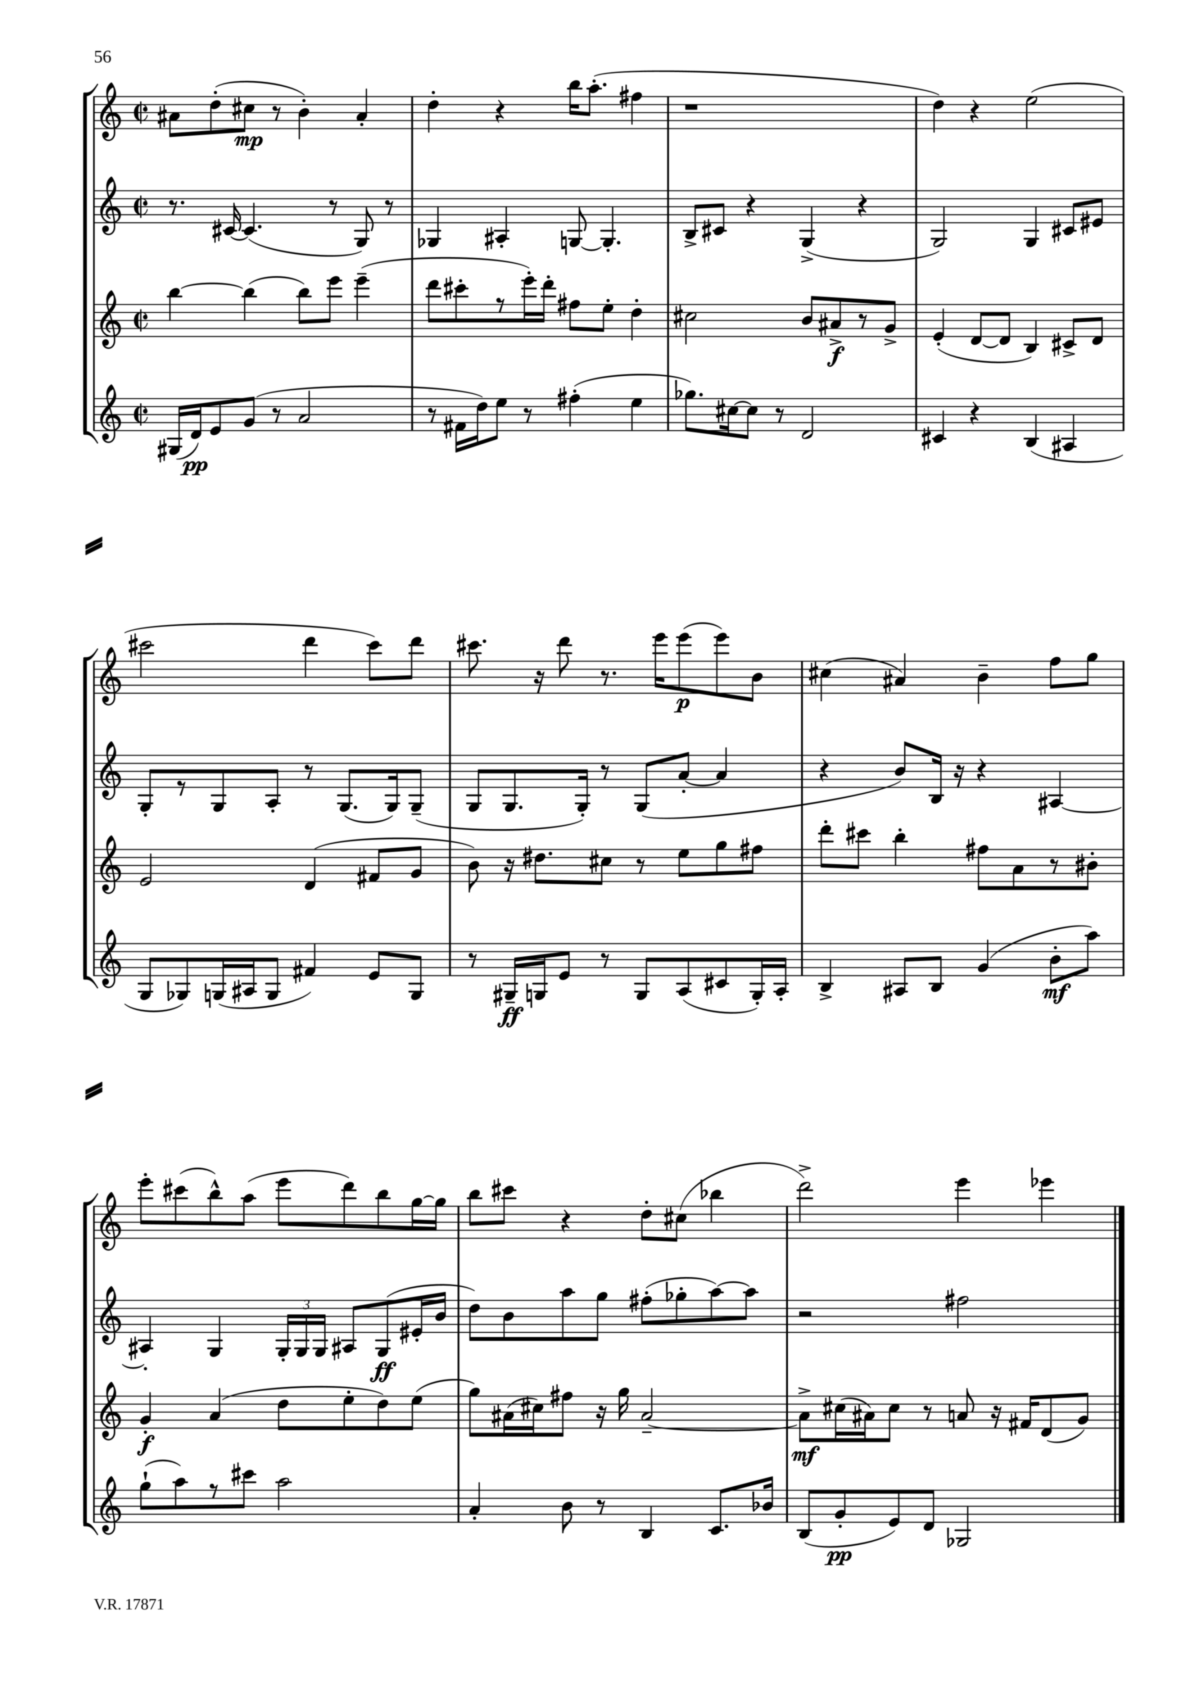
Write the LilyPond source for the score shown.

<<
\new StaffGroup <<
\new Staff = "s0" {
    \clef treble \key c \major \defaultTimeSignature \time 2/2
    \autoBeamOff ais'8[ d''8-.( cis''8]\mp r8 b'4-.) ais'4-. |
    d''4-. r4 b''16[ a''8.]-.( fis''4 |
    r1 |
    d''4) r4 e''2( |
    cis'''2 d'''4 cis'''8[) d'''8] |
    cis'''8. r16 d'''8 r8. e'''16[ e'''8\p( e'''8) b'8] |
    cis''4( ais'4) b'4-- f''8[ g''8] |
    e'''8[-. cis'''8( b''8-^) a''8]( e'''8[ d'''8) b''8 g''16~ g''16] |
    b''8[ cis'''8] r4 d''8[-. cis''8]( bes''4 |
    d'''2->) e'''4 ees'''4 \bar "|." |
}
\new Staff = "s1" {
    \clef treble \key c \major \defaultTimeSignature \time 2/2
    \autoBeamOff r8. cis'16~ cis'4.( r8 g8) r8 |
    ges4 ais4-. g8~ g4.-. |
    b8[-> cis'8] r4 g4->( r4 |
    g2) g4 cis'8[ eis'8] |
    g8[-. r8 g8 a8]-. r8 g8.[( g16) g8]--( |
    g8[ g8. g16]-.) r8 g8[( a'8]~-. a'4 |
    r4 b'8[) b16] r16 r4 ais4~ |
    ais4-. g4 \tuplet 3/2 { g16[-. g16 g16] } ais8[ g8\ff( eis'16-. b'16] |
    d''8[) b'8 a''8 g''8] fis''8[-.( ges''8-. a''8~) a''8] |
    r2 fis''2 \bar "|." |
}
\new Staff = "s2" {
    \clef treble \key c \major \defaultTimeSignature \time 2/2
    \autoBeamOff b''4~ b''4( b''8[) e'''8] e'''4--( |
    d'''8[ cis'''8-. r8 e'''16-.) d'''16]-. fis''8[ e''8]-. d''4-. |
    cis''2 b'8[ ais'8->\f r8 g'8]-> |
    e'4-.( d'8[~ d'8] b4) cis'8[-> d'8] |
    e'2 d'4( fis'8[ g'8] |
    b'8) r16 dis''8.[ cis''8] r8 e''8[ g''8 fis''8] |
    d'''8[-. cis'''8] b''4-. fis''8[ a'8 r8 bis'8]-. |
    g'4-.\f a'4( d''8[ e''8-. d''8) e''8]( |
    g''8[) ais'16( cis''16) fis''8] r16 g''16 ais'2~-- |
    ais'8[->\mf cis''16( ais'16) cis''8] r8 a'8 r16 fis'16[ d'8( g'8]) \bar "|." |
}
\new Staff = "s3" {
    \clef treble \key c \major \defaultTimeSignature \time 2/2
    \autoBeamOff gis16[( d'16\pp) e'8 g'8]( r8 a'2 |
    r8 fis'16[ d''16) e''8] r8 fis''4-.( e''4 |
    ges''8.[) cis''16~ cis''8] r8 d'2 |
    cis'4 r4 b4( ais4 |
    g8[ ges8) g16( ais16 g8] fis'4) e'8[ g8] |
    r8 gis16[--\ff g16 e'8] r8 g8[ a8( cis'8 g16-.) a16]-. |
    b4-> ais8[ b8] g'4( b'8[-.\mf a''8]) |
    g''8[-!( a''8) r8 cis'''8] a''2 |
    a'4-. b'8 r8 b4 c'8.[ bes'16] |
    b8[( g'8-.\pp e'8) d'8] ges2 \bar "|." |
}
>>
>>
\layout { \context { \Score \remove "Bar_number_engraver" } }
